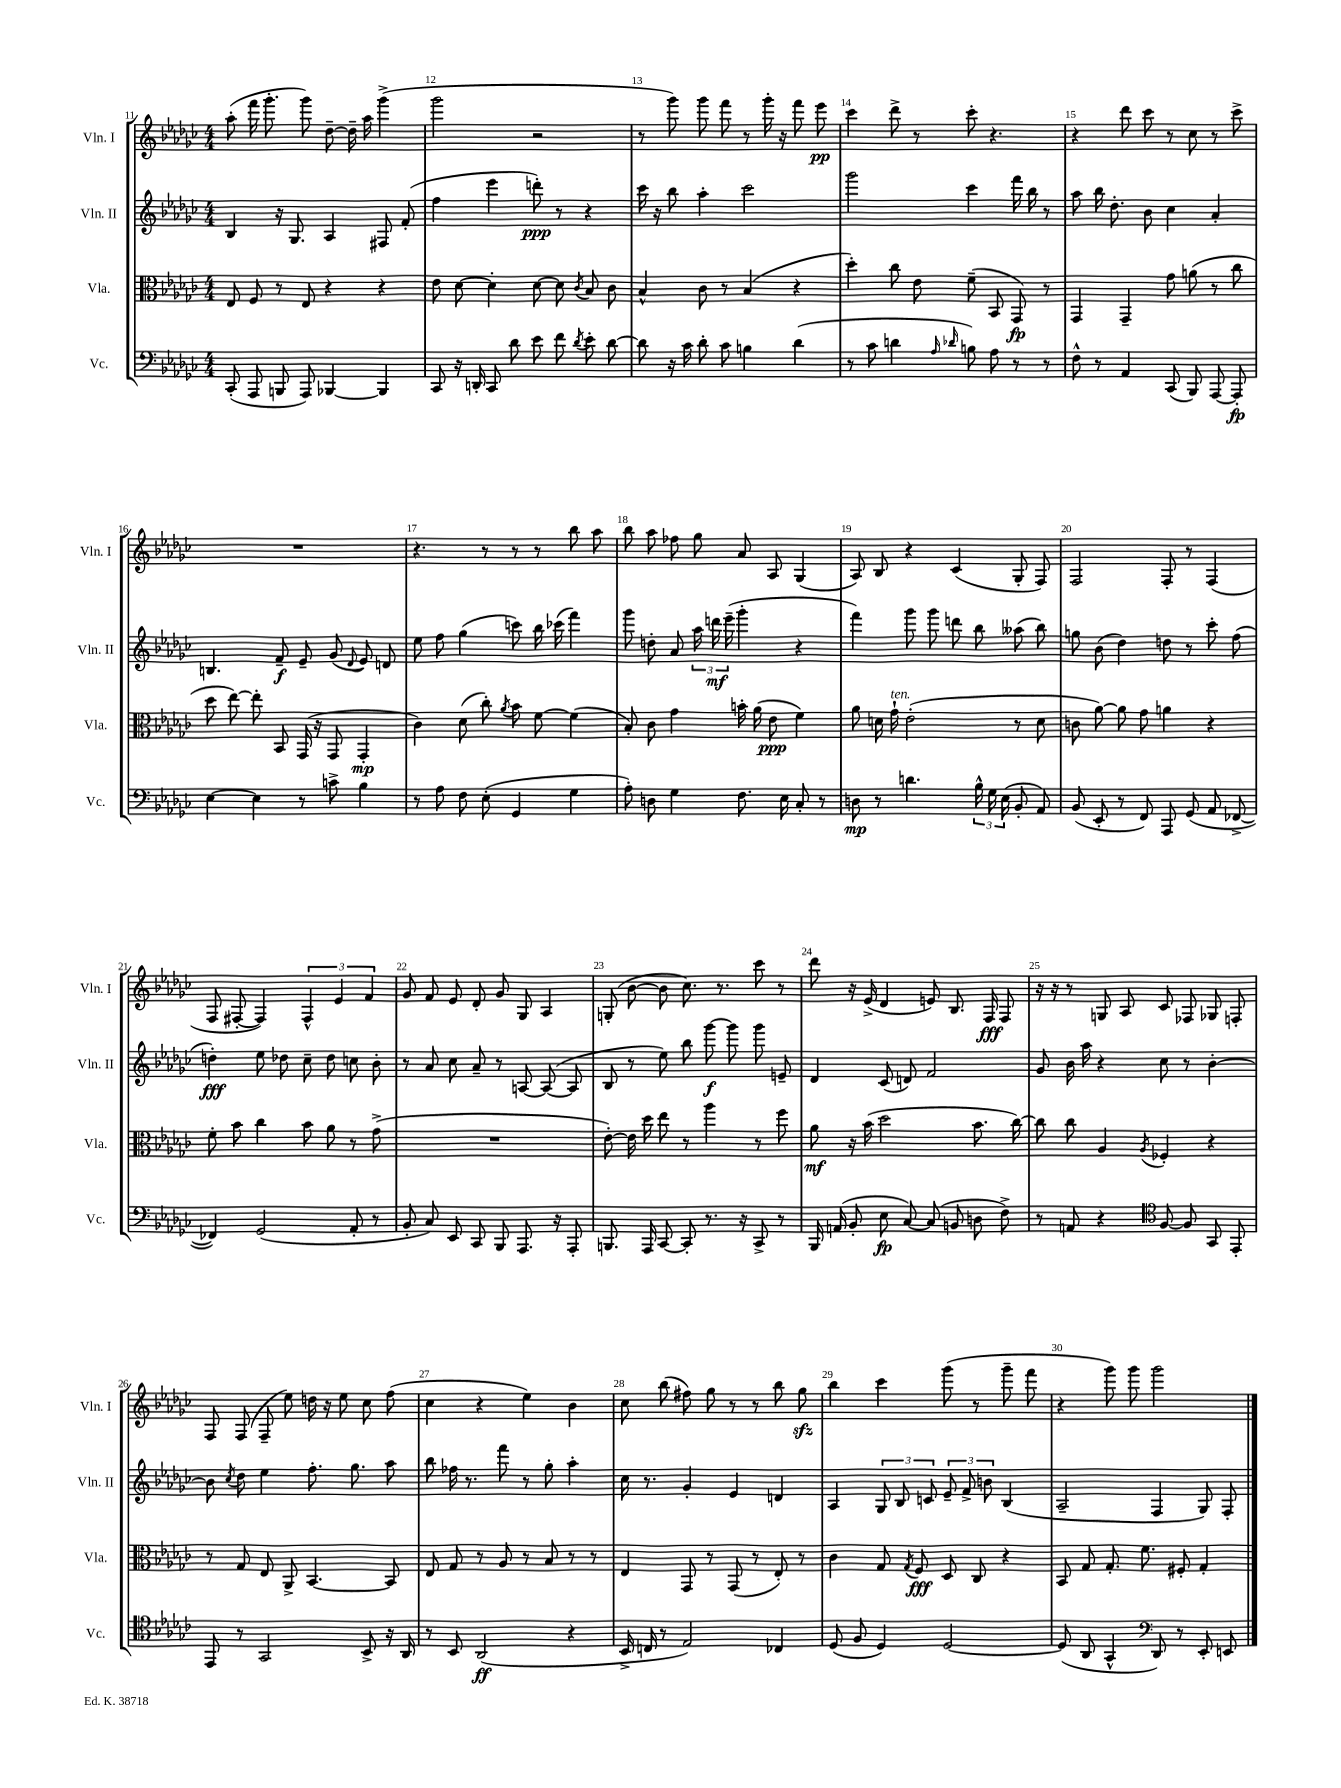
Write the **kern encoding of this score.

**kern	**dynam	**kern	**dynam	**kern	**dynam	**kern	**dynam
*part4	*part4	*part3	*part3	*part2	*part2	*part1	*part1
*staff4	*staff4	*staff3	*staff3	*staff2	*staff2	*staff1	*staff1
*I"Vc.	*	*I"Vla.	*	*I"Vln. II	*	*I"Vln. I	*
*I'Vc.	*	*I'Vla.	*	*I'Vln. II	*	*I'Vln. I	*
*clefF4	*	*clefC3	*	*clefG2	*	*clefG2	*
*k[b-e-a-d-g-c-]	*	*k[b-e-a-d-g-c-]	*	*k[b-e-a-d-g-c-]	*	*k[b-e-a-d-g-c-]	*
*M4/4	*	*M4/4	*	*M4/4	*	*M4/4	*
=11	=11	=11	=11	=11	=11	=11	=11
(8CC-'/	.	8E-/	.	4B-/	.	(8aa-'\	.
8AAA-/	.	8F/	.	.	.	16fff\	.
.	.	.	.	.	.	8.ggg-'\	.
8BBBn/	.	8r	.	16r	.	.	.
.	.	.	.	8.G-/	.	.	.
8AAA-/)	.	8E-/	.	.	.	8ggg-\)	.
[4BBB-X/	.	4r	.	4A-/	.	[8dd-~\	.
.	.	.	.	.	.	16dd-~\]	.
.	.	.	.	.	.	16aa-\	.
4BBB-/]	.	4r	.	8F#X/	.	(4ggg-^\	.
.	.	.	.	(8f'/	.	.	.
=12	=12	=12	=12	=12	=12	=12	=12
8CC-/	.	8e-\	.	4ff\	.	2ggg-\	.
16r	.	[8d-\	.	.	.	.	.
16DDn'/	.	.	.	.	.	.	.
8CC-/	.	4d-'\]	.	4eee-\	.	.	.
8d-\	.	.	.	.	.	.	.
8e-\	.	[8d-\	.	8dddn'\)	ppp	2r	.
8f\	.	8d-\]	.	8r	.	.	.
8qd-/	.	8qc-/	.	.	.	.	.
8e-'\	.	8B-/	.	4r	.	.	.
[8d-\	.	8c-\	.	.	.	.	.
=13	=13	=13	=13	=13	=13	=13	=13
8d-\]	.	4B-^^/	.	16ccc-\	.	8r	.
.	.	.	.	16r	.	.	.
16r	.	.	.	8bb-\	.	8ggg-\)	.
16c-\	.	.	.	.	.	.	.
8d-'\	.	8c-\	.	4aa-'\	.	8ggg-\	.
8c-\	.	8r	.	.	.	8fff\	.
4Bn\	.	(4B-/	.	2ccc-\	.	8r	.
.	.	.	.	.	.	16ggg-'\	.
.	.	.	.	.	.	16r	.
(4d-\	.	4r	.	.	.	8fff\	.
.	.	.	.	.	.	8eee-\	pp
=14	=14	=14	=14	=14	=14	=14	=14
8r	.	4dd-'\)	.	2ggg-\	.	4ccc-\	.
8c-\	.	.	.	.	.	.	.
4dn\	.	8cc-\	.	.	.	8ddd-^\	.
.	.	8e-\	.	.	.	8r	.
16qqA-/	.	.	.	.	.	.	.
16qqd-X/	.	.	.	.	.	.	.
8Bn\)	.	(8f~\	.	4ccc-\	.	8ccc-'\	.
8A-\	.	8BB-/	.	.	.	4.r	.
8r	.	8GG-/)	fp	16fff\	.	.	.
.	.	.	.	16bb-\	.	.	.
8r	.	8r	.	8r	.	.	.
=15	=15	=15	=15	=15	=15	=15	=15
8F^^\	.	4GG-/	.	8aa-\	.	4r	.
8r	.	.	.	16bb-\	.	.	.
.	.	.	.	8.dd-'\	.	.	.
4AA-/	.	4GG-~/	.	.	.	8ddd-\	.
.	.	.	.	8b-\	.	8ccc-\	.
(8CC-/	.	8g-\	.	4cc-\	.	8r	.
8BBB-/)	.	(8an\	.	.	.	8cc-\	.
[8AAA-/	.	8r	.	4a-'/	.	8r	.
8AAA-'/]	fp	8cc-\	.	.	.	8ccc-^\	.
!!LO:LB:g=z
=16	=16	=16	=16	=16	=16	=16	=16
[4E-\	.	8dd-\	.	4.Bn/	.	1r	.
.	.	[8ee-\)	.	.	.	.	.
4E-\]	.	8ee-'\]	.	.	.	.	.
.	.	8BB-/	.	8f~/	f	.	.
8r	.	(16GG-/	.	8e-~/	.	.	.
.	.	16r	.	.	.	.	.
8cn^\	.	8GG-/	.	(8g-/	.	.	.
.	.	.	.	8qqd-/	.	.	.
4B-\	.	4GG-'/	mp	8e-/)	.	.	.
.	.	.	.	8dn/	.	.	.
=17	=17	=17	=17	=17	=17	=17	=17
8r	.	4c-\)	.	8ee-\	.	4.r	.
8A-\	.	.	.	8ff\	.	.	.
8F\	.	(8d-\	.	(4gg-\	.	.	.
(8E-'\	.	8cc-'\)	.	.	.	8r	.
.	.	8qa-/	.	.	.	.	.
4GG-/	.	8b-\	.	8cccn\)	.	8r	.
.	.	[8f\	.	16bb-\	.	8r	.
.	.	.	.	(16ccc-X\	.	.	.
4G-\	.	(4f\]	.	4fff\)	.	8bb-\	.
.	.	.	.	.	.	8aa-\	.
=18	=18	=18	=18	=18	=18	=18	=18
8A-'\)	.	8B-'/)	.	8ggg-\	.	8bb-\	.
8Dn\	.	8c-\	.	8ddn'\	.	8aa-\	.
4G-\	.	4g-\	.	8a-/	.	8ff-X\	.
.	.	.	.	24aa-\	.	8gg-\	.
.	.	.	.	24dddn\	mf	.	.
.	.	.	.	(24eee-~\	.	.	.
8.F\	.	16bn'\	.	4ggg-'\	.	8a-/	.
.	.	(16a-\	.	.	.	.	.
.	.	8e-\	ppp	.	.	8A-/	.
16E-\	.	.	.	.	.	.	.
8C-'/	.	4f\)	.	4r	.	(4G-/	.
8r	.	.	.	.	.	.	.
=19	=19	=19	=19	=19	=19	=19	=19
8Dn\	mp	8a-\	.	4fff\)	.	8A-/)	.
8r	.	16dn\	.	.	.	8B-/	.
!	!	!LO:TX:a:i:t=ten.	!	!	!	!	!
.	.	16g-`\	.	.	.	.	.
4.dn\	.	(2e-'\	.	8ggg-\	.	4r	.
.	.	.	.	8ggg-\	.	.	.
.	.	.	.	8dddn\	.	(4c-/	.
24B-^^\	.	.	.	8bb-\	.	.	.
24G-\	.	.	.	.	.	.	.
(24E-\	.	.	.	.	.	.	.
8BB-'/	.	8r	.	(8aa--X\	.	8G-'/	.
8AA-/)	.	8d\	.	8bb-\)	.	8F/)	.
=20	=20	=20	=20	=20	=20	=20	=20
(8BB-/	.	8cn\	.	8ggn\	.	2F/	.
8EE-'/	.	[8a-\)	.	(8b-\	.	.	.
8r	.	8a-\]	.	4dd-\)	.	.	.
8FF/)	.	8g-\	.	.	.	.	.
8AAA-/	.	4an\	.	8ddn\	.	8F'/	.
(8GG-/	.	.	.	8r	.	8r	.
8AA-/	.	4r	.	8ccc-'\	.	(4F/	.
[8FF-X^/	.	.	.	(8ff\	.	.	.
!!LO:LB:g=z
=21	=21	=21	=21	=21	=21	=21	=21
4FF-X/])	.	8f'\	.	4ddn'\)	fff	8F/	.
.	.	8b-\	.	.	.	[8F#X'/	.
(2GG-/	.	4cc-\	.	8ee-\	.	4F#/])	.
.	.	.	.	8dd-X\	.	.	.
.	.	8b-\	.	8cc-~\	.	6F#^^/	.
.	.	8a-\	.	8dd-\	.	.	.
.	.	.	.	.	.	6e-/	.
8AA-'/	.	8r	.	8ccn\	.	.	.
.	.	.	.	.	.	6f/	.
8r	.	(8g-^\	.	8b-'\	.	.	.
=22	=22	=22	=22	=22	=22	=22	=22
8BB-'/	.	1r	.	8r	.	8g-/	.
8C-/)	.	.	.	8a-/	.	8f/	.
8EE-/	.	.	.	8cc-\	.	8e-/	.
8CC-/	.	.	.	8a-~/	.	8d-'/	.
8BBB-/	.	.	.	8r	.	8g-/	.
8.AAA-/	.	.	.	[8An/	.	8G-/	.
.	.	.	.	(8A/_	.	4A-/	.
16r	.	.	.	.	.	.	.
8AAA-'/	.	.	.	8A/]	.	.	.
=23	=23	=23	=23	=23	=23	=23	=23
8.BBBn/	.	[8e-'\)	.	8B-/	.	(8Gn'/	.
.	.	16e-\]	.	8r	.	[8b-\	.
16AAA-/	.	16dd-\	.	.	.	.	.
[8CC-/	.	8ee-\	.	8ee-\)	.	8b-\]	.
8CC-'/]	.	8r	.	8bb-\	.	8.cc-\)	.
8.r	.	4aa-\	.	[8ggg-\	f	.	.
.	.	.	.	.	.	8.r	.
.	.	.	.	8ggg-\]	.	.	.
16r	.	.	.	.	.	.	.
8CC-^/	.	8r	.	8ggg-\	.	8ccc-\	.
8r	.	8ff\	.	8en~/	.	8r	.
=24	=24	=24	=24	=24	=24	=24	=24
16BBB-/	.	8a-\	mf	4d-/	.	8ddd-\	.
(16AAn/	.	.	.	.	.	.	.
8BB-'/	.	16r	.	.	.	16r	.
.	.	(16b-\	.	.	.	(16e-^/	.
8E-\	fp	2dd-\	.	(8c-/	.	4d-/	.
[8C-/)	.	.	.	8dn/)	.	.	.
(8C-/]	.	.	.	2f/	.	8en/)	.
8BBn/	.	.	.	.	.	8.B-/	.
8Dn\	.	8.b-\	.	.	.	.	.
.	.	.	.	.	.	16F/	fff
8F^\)	.	.	.	.	.	8F/	.
.	.	[16cc-\)	.	.	.	.	.
=25	=25	=25	=25	=25	=25	=25	=25
8r	.	8cc-\]	.	8g-/	.	16r	.
.	.	.	.	.	.	16r	.
8AAn/	.	8cc-\	.	16b-\	.	8r	.
.	.	.	.	16aa-\	.	.	.
4r	.	4A-/	.	4r	.	8Gn/	.
.	.	.	.	.	.	8A-/	.
*clefC4	*	*	*	*	*	*	*
.	.	8qA-/	.	.	.	.	.
[8F/	.	4F-X'/	.	8cc-\	.	8c-/	.
8F/]	.	.	.	8r	.	8F-X/	.
8GG-/	.	4r	.	[4b-'\	.	8G-X/	.
8EE-'/	.	.	.	.	.	8Fn'/	.
!!LO:LB:g=z
=26	=26	=26	=26	=26	=26	=26	=26
8EE-/	.	8r	.	8b-\]	.	8F/	.
.	.	.	.	8qcc-/	.	.	.
8r	.	8G-/	.	8dd-\	.	(8F/	.
2GG-/	.	8E-/	.	4ee-\	.	8F~/	.
.	.	8AA-^/	.	.	.	8ee-\)	.
.	.	[4.BB-/	.	8.ff'\	.	16ddn\	.
.	.	.	.	.	.	16r	.
.	.	.	.	.	.	8ee-\	.
.	.	.	.	8.gg-\	.	.	.
8BB-^/	.	.	.	.	.	8cc-\	.
16r	.	8BB-/]	.	8aa-\	.	(8ff\	.
16AA-/	.	.	.	.	.	.	.
=27	=27	=27	=27	=27	=27	=27	=27
8r	.	8E-/	.	8bb-\	.	4cc-\	.
8BB-/	.	8G-/	.	16ff-X\	.	.	.
.	.	.	.	8.r	.	.	.
(2AA-/	ff	8r	.	.	.	4r	.
.	.	8A-/	.	8fff\	.	.	.
.	.	8r	.	8r	.	4ee-\)	.
.	.	8B-/	.	8gg-'\	.	.	.
4r	.	8r	.	4aa-'\	.	4b-\	.
.	.	8r	.	.	.	.	.
=28	=28	=28	=28	=28	=28	=28	=28
16BB-^/	.	4E-/	.	16cc-\	.	8cc-\	.
16Cn/	.	.	.	8.r	.	.	.
8r	.	.	.	.	.	(8bb-\	.
2E-/)	.	8GG-/	.	4g-'/	.	8ff#X\)	.
.	.	8r	.	.	.	8gg-\	.
.	.	(8GG-/	.	4e-/	.	8r	.
.	.	8r	.	.	.	8r	.
4C-X/	.	8E-'/)	.	4dn/	.	8bb-\	.
.	.	8r	.	.	.	8gg-zz\	.
=29	=29	=29	=29	=29	=29	=29	=29
(8D-/	.	4c-\	.	4A-/	.	4bb-\	.
8F/	.	.	.	.	.	.	.
4D-/)	.	8G-/	.	12G-/	.	4ccc-\	.
.	.	.	.	12B-/	.	.	.
.	.	8qG-/	.	.	.	.	.
.	.	8F/	fff	.	.	.	.
.	.	.	.	12cn/	.	.	.
[2D-/	.	8D-/	.	12e-~/	.	(8ggg-\	.
.	.	.	.	12f^/	.	.	.
.	.	8C-/	.	.	.	8r	.
.	.	.	.	12bn\	.	.	.
.	.	4r	.	(4B-/	.	8ggg-~\	.
.	.	.	.	.	.	8fff\	.
=30	=30	=30	=30	=30	=30	=30	=30
(8D-/]	.	8BB-/	.	2A-~/	.	4r	.
8AA-/	.	8G-/	.	.	.	.	.
4GG-^^/	.	8.G-'/	.	.	.	8ggg-\)	.
.	.	.	.	.	.	8ggg-\	.
.	.	8.f\	.	.	.	.	.
*clefF4	*	*	*	*	*	*	*
8DD-/)	.	.	.	4F/	.	2ggg-\	.
8r	.	8F#X'/	.	.	.	.	.
8EE-'/	.	4G-'/	.	8G-/)	.	.	.
8EEn/	.	.	.	8F'/	.	.	.
==	==	==	==	==	==	==	==
*-	*-	*-	*-	*-	*-	*-	*-
